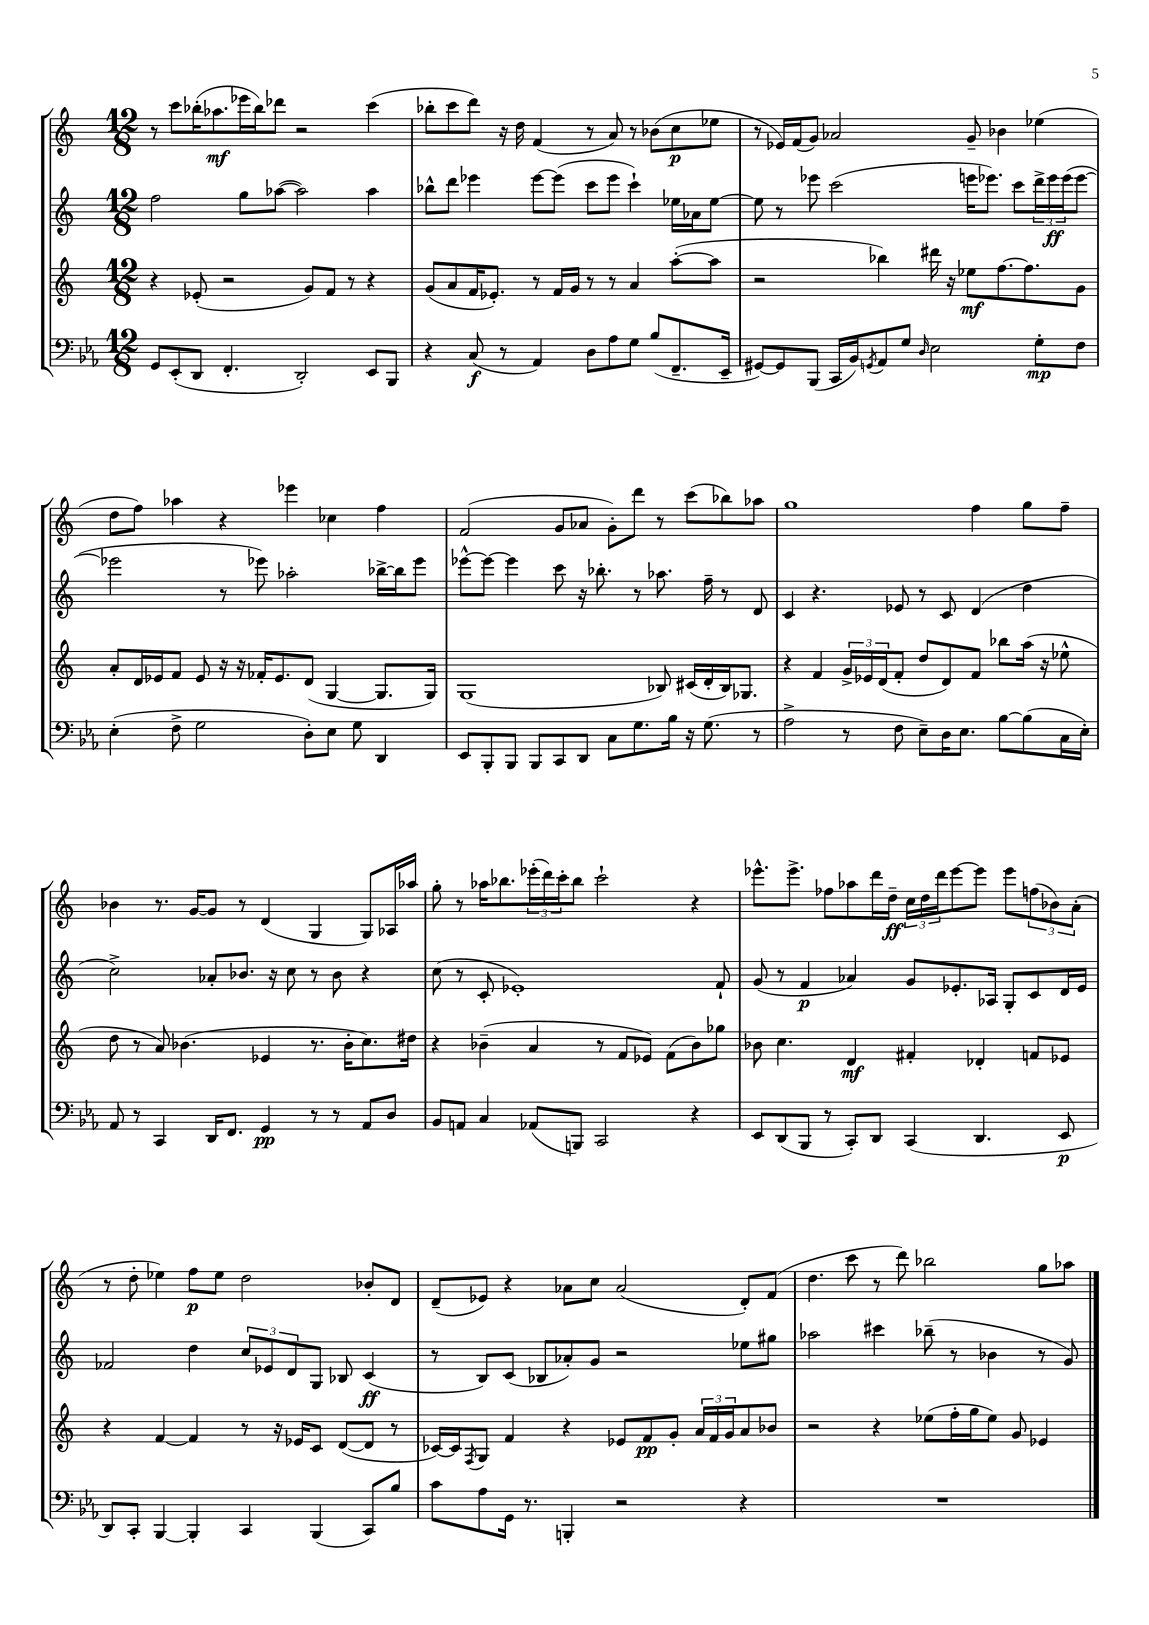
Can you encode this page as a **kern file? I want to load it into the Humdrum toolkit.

**kern	**kern	**kern	**kern
*staff4	*staff3	*staff2	*staff1
*clefF4	*clefG2	*clefG2	*clefG2
*k[b-e-a-]	*k[]	*k[]	*k[]
*M12/8	*M12/8	*M12/8	*M12/8
8GG/L	4r	2ff\	8r
(8EE-'/	.	.	8ccc\L
8DD/J	(8e-'/	.	(16bb-'\K
.	.	.	8.aa-\
4.FF'/	2r	.	.
.	.	8gg\L	16eee-\L
.	.	.	16bb-\J)
.	.	([8aa-\J	8ddd-\J
2DD'/)	.	2aa-\])	2r
.	8g/L)	.	.
.	8f/J	.	.
.	8r	.	.
8EE-/L	4r	4aa-\	(4ccc\
8BBB-/J	.	.	.
=	=	=	=
4r	(8g/L	8bb-^^\L	8bb-'\L
.	8a/	8ddd\J	8ccc\
(8C/	16f/K	4eee-\	8ddd\J)
.	8.e-'/J)	.	.
8r	.	.	16r
.	.	.	16dd\
4AA-/)	8r	[8eee-\L	(4f/
.	16f/LL	(8eee-\]J	.
.	16g/JJ	.	.
8D\L	8r	8ccc\L	8r
8A-\	8r	8eee-\J	8a/)
8G\J	4a/	4ccc`\)	8r
(8B-/L	.	.	(8b-\L
8.FF~/	([8aa'\L	16ee-\LL	8cc\
.	.	16a-\J	.
.	8aa\]J	[8ee-\J	8ee-\J
16EE-~/Jk	.	.	.
=	=	=	=
[8GG#/L)	2r	8ee-\]	8r
8GG#/]	.	8r	16e-/LL)
.	.	.	(16f/J
(8BBB-/J	.	8eee-\	8g/J)
16CC/LL	.	(2ccc\	2a-/
16BB-/J)	.	.	.
8qGG/	.	.	.
8AA-/	4bb-\)	.	.
8G/J	.	.	.
16qqD/	.	.	.
2E-\	16ddd#\	.	.
.	16r	.	.
.	8ee-\L	16eee\LK	8g~/
.	.	8.eee-\J)	.
.	[8.ff\	.	4b-\
.	.	8ccc\L	.
.	8.ff\]	.	.
8G'\L	.	24ddd^\L	(4ee-\
.	.	24eee-\	.
.	.	(24eee-\J	.
8F\J	8g\J	[8eee-\J	.
=	=	=	=
(4E-'\	8a'/L	2eee-\]	8dd\L
.	16d/L	.	8ff\J)
.	16e-/J	.	.
8F^\	8f/J	.	4aa-\
2G\	8e-/	.	.
.	16r	8r	4r
.	16r	.	.
.	16f-'/LK	8eee-\)	.
.	8.e-/	.	.
.	.	2aa-'\	4eee-\
8D'\L)	(8d/J	.	.
8E-\J	[4G/	.	4cc-\
8G\	.	.	.
4DD/	8.G/]L	[16bb-^\LL	4ff\
.	.	16bb-\]J	.
.	.	8eee-\J	.
.	16G/Jk)	.	.
=	=	=	=
8EE-/L	(1G	[8eee-^^\L	(2f/
8BBB-'/	.	8eee-\_J	.
8BBB-/J	.	4eee-\]	.
8BBB-/L	.	.	.
8CC/	.	8ccc\	8g/L
8DD/J	.	16r	8a-/J
.	.	8.bb-'\	.
8C\L	.	.	8g'\L)
8.G\	.	8r	8ddd\J
.	8B-/)	8.aa-\	8r
16B-\Jk	.	.	.
16r	(16c#/LL	.	(8ccc\L
(8.G\	16d'/	16ff~\	.
.	16B-/J)	8r	8bb-\)
.	8.G-/J	.	.
8r	.	8d/	8aa-\J
=	=	=	=
2A-^\	4r	4c/	1gg
.	4f/	4.r	.
8r	24g^/LL	.	.
.	24e-/	.	.
.	(24d/J	.	.
8F\	8f'/J	8e-/	.
8E-~\L)	8dd/L	8r	.
16D\K	8d/)	8c/	.
8.E-\J	.	.	.
.	8f/J	(4d/	4ff\
[8B-\L	8bb-\L	.	.
(8B-\]	(16aa\Jk	4dd\	8gg\L
.	16r	.	.
16C\L	8ee-^^\	.	8ff~\J
16E-'\JJ)	.	.	.
=	=	=	=
8AA-/	8dd\	2cc^\)	4b-\
8r	8r	.	.
4CC/	8a/)	.	8.r
.	(4.b-\	.	.
.	.	.	[16g/LK
16DD/LK	.	8a-'/L	8g/]J
8.FF/J	.	.	.
.	.	8.b-/J	8r
4GG/	4e-/	.	(4d/
.	.	16r	.
.	.	8cc\	.
8r	8.r	8r	4G/
8r	.	8b-\	.
.	16b-'\LK	.	.
8AA-/L	8.cc\)	4r	8G/L)
8D/J	.	.	16A-/L
.	16dd#\Jk	.	16aa-/JJ
=	=	=	=
8BB-/L	4r	(8cc\	8gg'\
8AA/J	.	8r	8r
4C/	(4b-~\	8c'/	16aa-\LK
.	.	.	8.bb-\
.	.	1e-')	.
(8AA-/L	4a/	.	(24eee-'\L
.	.	.	24ddd\)
.	.	.	24ccc'\J
8BBB/J)	.	.	8bb-\J
2CC/	8r	.	2ccc`\
.	8f/L	.	.
.	8e-/J)	.	.
.	(8f\L	.	.
4r	8b-\)	.	4r
.	8gg-\J	8f`/	.
=	=	=	=
8EE-/L	8b-\	(8g/	8.eee-^^\L
(8DD/	4.cc\	8r	.
.	.	.	8.eee-^\J
8BBB-/J	.	4f/	.
8r	.	.	8ff-\L
8CC'/L)	4d/	4a-/)	8aa-\
8DD/J	.	.	16ddd\L
.	.	.	16dd~\JJ
(4CC/	4f#'/	8g/L	24cc\LL
.	.	.	24dd\
.	.	.	24ddd\J
.	.	8.e-'/	[8eee-\
4.DD/	4d-'/	.	8eee-\]J
.	.	16A-/Jk	.
.	.	8G'/L	8eee-\L
.	8f/L	8c/	(12ff\
.	.	.	12b-\)
8EE-/	8e-/J	16d/L	.
.	.	.	(12a'\J
.	.	16e-/JJ	.
=	=	=	=
8DD/L)	4r	2f-/	8r
8CC'/J	.	.	8dd'\
[4BBB-/	[4f/	.	4ee-\)
4BBB-'/]	4f/]	4dd\	8ff\L
.	.	.	8ee-\J
4CC/	8r	12cc/L	2dd\
.	.	12e-/	.
.	16r	.	.
.	.	12d/	.
.	16e-/LK	.	.
(4BBB-/	8c/J	8G/J	.
.	([8d/L	8B-/	.
8CC/L)	8d/]J	(4c/	8b-'/L
8B-/J	8r	.	8d/J
=	=	=	=
8c\L	[16c-/LL)	8r	(8d~/L
.	16c-/]J	.	.
.	8qF/	.	.
8A-\	8G/J	8B/L)	8e-/J)
16GG\Jk	4f/	(8c/J	4r
8.r	.	.	.
.	.	8B-/L	.
4BBB'/	4r	8a-'/)	8a-\L
.	.	8g/J	8cc\J
2r	8e-/L	2r	(2a-/
.	8f/	.	.
.	8g'/J	.	.
.	24a/LL	.	.
.	24f/	.	.
.	24g/J	.	.
4r	8a/	8ee-\L	8d'/L)
.	8b-/J	8gg#\J	(8f/J
=	=	=	=
1.r	2r	2aa-\	4.dd\
.	.	.	8ccc\
.	4r	4ccc#\	8r
.	.	.	8ddd\)
.	(8ee-\L	(8bb-~\	2bb-\
.	16ff'\L	8r	.
.	16gg\J	.	.
.	8ee-\J)	4b-\	.
.	8g/	.	.
.	4e-/	8r	8gg\L
.	.	8g/)	8aa-\J
==	==	==	==
*-	*-	*-	*-
